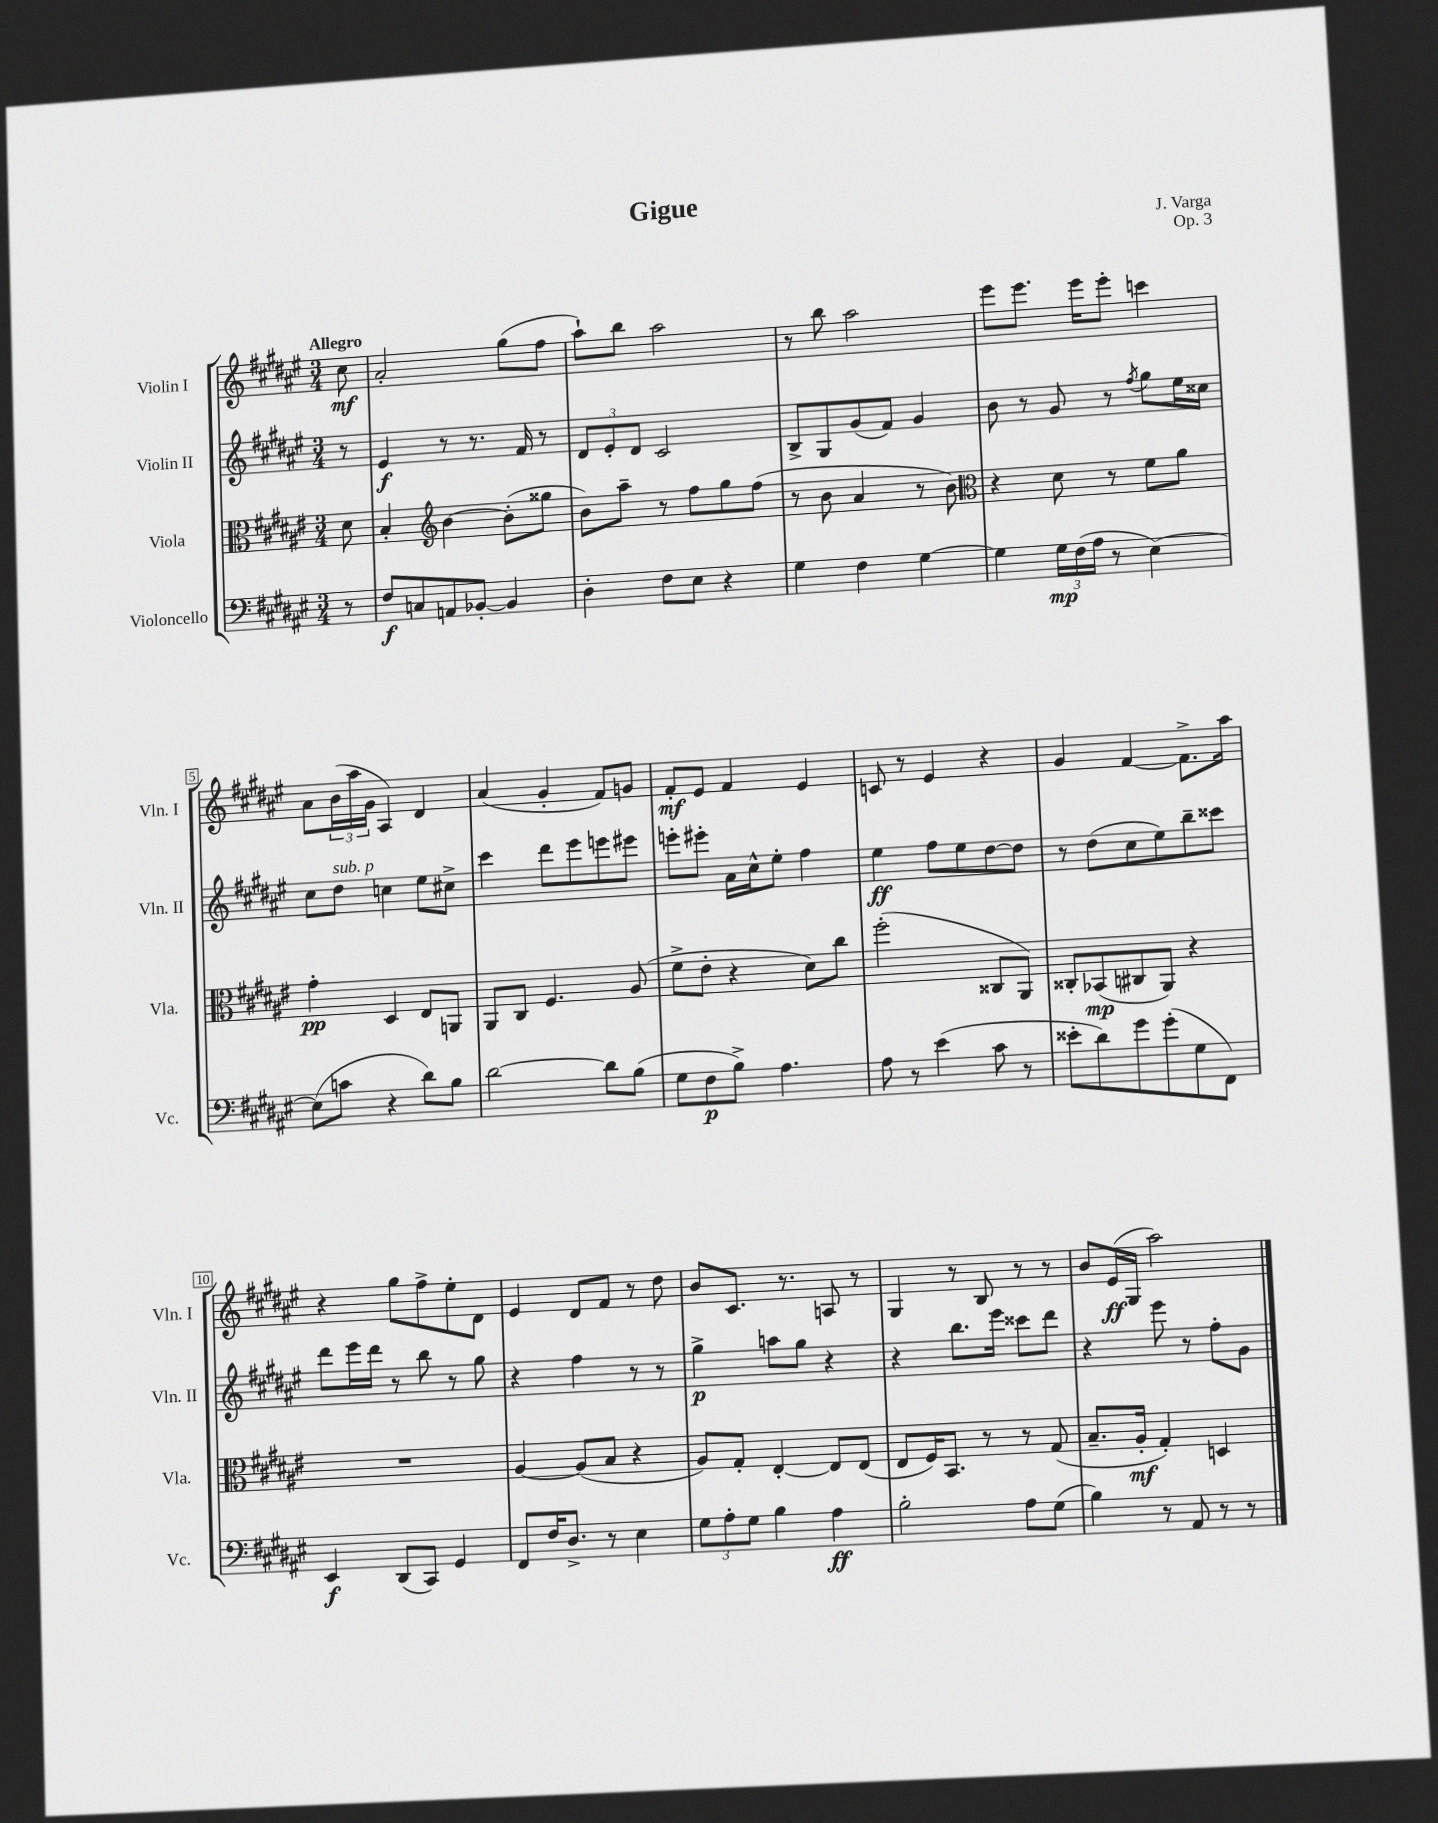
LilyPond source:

\header { title = "Gigue" composer = "J. Varga" opus = "Op. 3" }
<<
\new StaffGroup <<
\new Staff = "s0" \with { instrumentName = "Violin I" shortInstrumentName = "Vln. I" } {
    \clef treble \key fis \major \numericTimeSignature \time 3/4 \partial 8 \tempo "Allegro"
    cis''8\mf |
    ais'2-. gis''8( fis''8 |
    ais''8-!) b''8 ais''2 |
    r8 b''8 ais''2 |
    eis'''8 eis'''8. eis'''16 eis'''8-. c'''4 |
    ais'8 \tuplet 3/2 { b'16( ais''16 gis'16 } ais4) dis'4 |
    ais'4( gis'4-. fis'8) g'8 |
    fis'8-.\mf eis'8 fis'4 eis'4 |
    c'8 r8 eis'4 r4 |
    gis'4 fis'4~ fis'8.-> ais''16 |
    r4 gis''8 fis''8-> eis''8-. dis'8 |
    eis'4 dis'8 fis'8 r8 dis''8 |
    b'8 cis'8. r8. a8 r8 |
    gis4 r8 b8 r8 r8 |
    b'8 eis'16\ff( gis16 ais''2) \bar "|." |
}
\new Staff = "s1" \with { instrumentName = "Violin II" shortInstrumentName = "Vln. II" } {
    \clef treble \key fis \major \numericTimeSignature \time 3/4 \partial 8
    r8 |
    eis'4\f r8 r8. fis'16 r8 |
    \tuplet 3/2 { dis'8 eis'8-. dis'8 } cis'2 |
    b8-> gis8 gis'8( fis'8) gis'4 |
    b'8 r8 gis'8 r8 \acciaccatura { fis''8 } gis''8 eis''16 cisis''16 |
    cis''8 dis''8^\markup { \italic "sub. p" } c''4 eis''8 cis''8-> |
    cis'''4 dis'''8 eis'''8 e'''8 eis'''8 |
    e'''8-. eis'''8-. ais'16 cis''16-^ eis''8-. fis''4 |
    eis''4\ff fis''8 eis''8 dis''8~ dis''8 |
    r8 dis''8( cis''8 eis''8) b''8-- cisis'''8 |
    dis'''8 eis'''16 dis'''16 r8 b''8 r8 gis''8 |
    r4 fis''4 r8 r8 |
    gis''4->\p a''8 gis''8 r4 |
    r4 b''8. eis'''16 cisis'''8 dis'''8 |
    r4 eis'''8 r8 fis''8-. gis'8 \bar "|." |
}
\new Staff = "s2" \with { instrumentName = "Viola" shortInstrumentName = "Vla." } {
    \clef alto \key fis \major \numericTimeSignature \time 3/4 \partial 8
    dis'8 |
    b4-. \clef treble b'4~ b'8-.( gisis''8 |
    b'8) ais''8-- r8 fis''8 gis''8 fis''8( |
    r8 b'8 ais'4 r8 b'8) |
    \clef alto r4 dis'8 r8 fis'8 ais'8 |
    gis'4-.\pp dis4 eis8 a,8 |
    ais,8 cis8 fis4. ais8( |
    fis'8-> eis'8-. r4 dis'8) cis''8 |
    fis''2-.( cisis8 ais,8) |
    cisis8-. bes,8\mp( cis8 ais,8) r4 |
    R2. |
    ais4~ ais8( b8 r4 |
    ais8) gis8-. eis4~-. eis8 eis8( |
    eis8 fis16) b,8. r8 r8 gis8( |
    b8.-- ais16-.\mf gis4-.) d4 \bar "|." |
}
\new Staff = "s3" \with { instrumentName = "Violoncello" shortInstrumentName = "Vc." } {
    \clef bass \key fis \major \numericTimeSignature \time 3/4 \partial 8
    r8 |
    fis8\f c8 a,8 bes,8~-. bes,4 |
    dis4-. fis8 eis8 r4 |
    gis4 fis4 gis4~ |
    gis4 \tuplet 3/2 { gis16\mp fis16( ais16 } r8 eis4~) |
    eis8( c'8 r4 dis'8) b8 |
    dis'2~ dis'8 b8( |
    gis8 fis8\p b8->) ais4. |
    ais8 r8 eis'4( cis'8 r8 |
    eisis'8-. dis'8) gis'8 gis'8-.( gis8 fis,8) |
    eis,4\f dis,8( cis,8) gis,4 |
    fis,8 fis16 dis8.-> r8 eis4 |
    \tuplet 3/2 { gis8 ais8-. gis8 } b4 ais4\ff |
    b2-. ais8 gis8( |
    b4) r8 ais,8 r8 r8 \bar "|." |
}
>>
>>
\layout { \context { \Score \override BarNumber.stencil = #(make-stencil-boxer 0.1 0.3 ly:text-interface::print) } }
